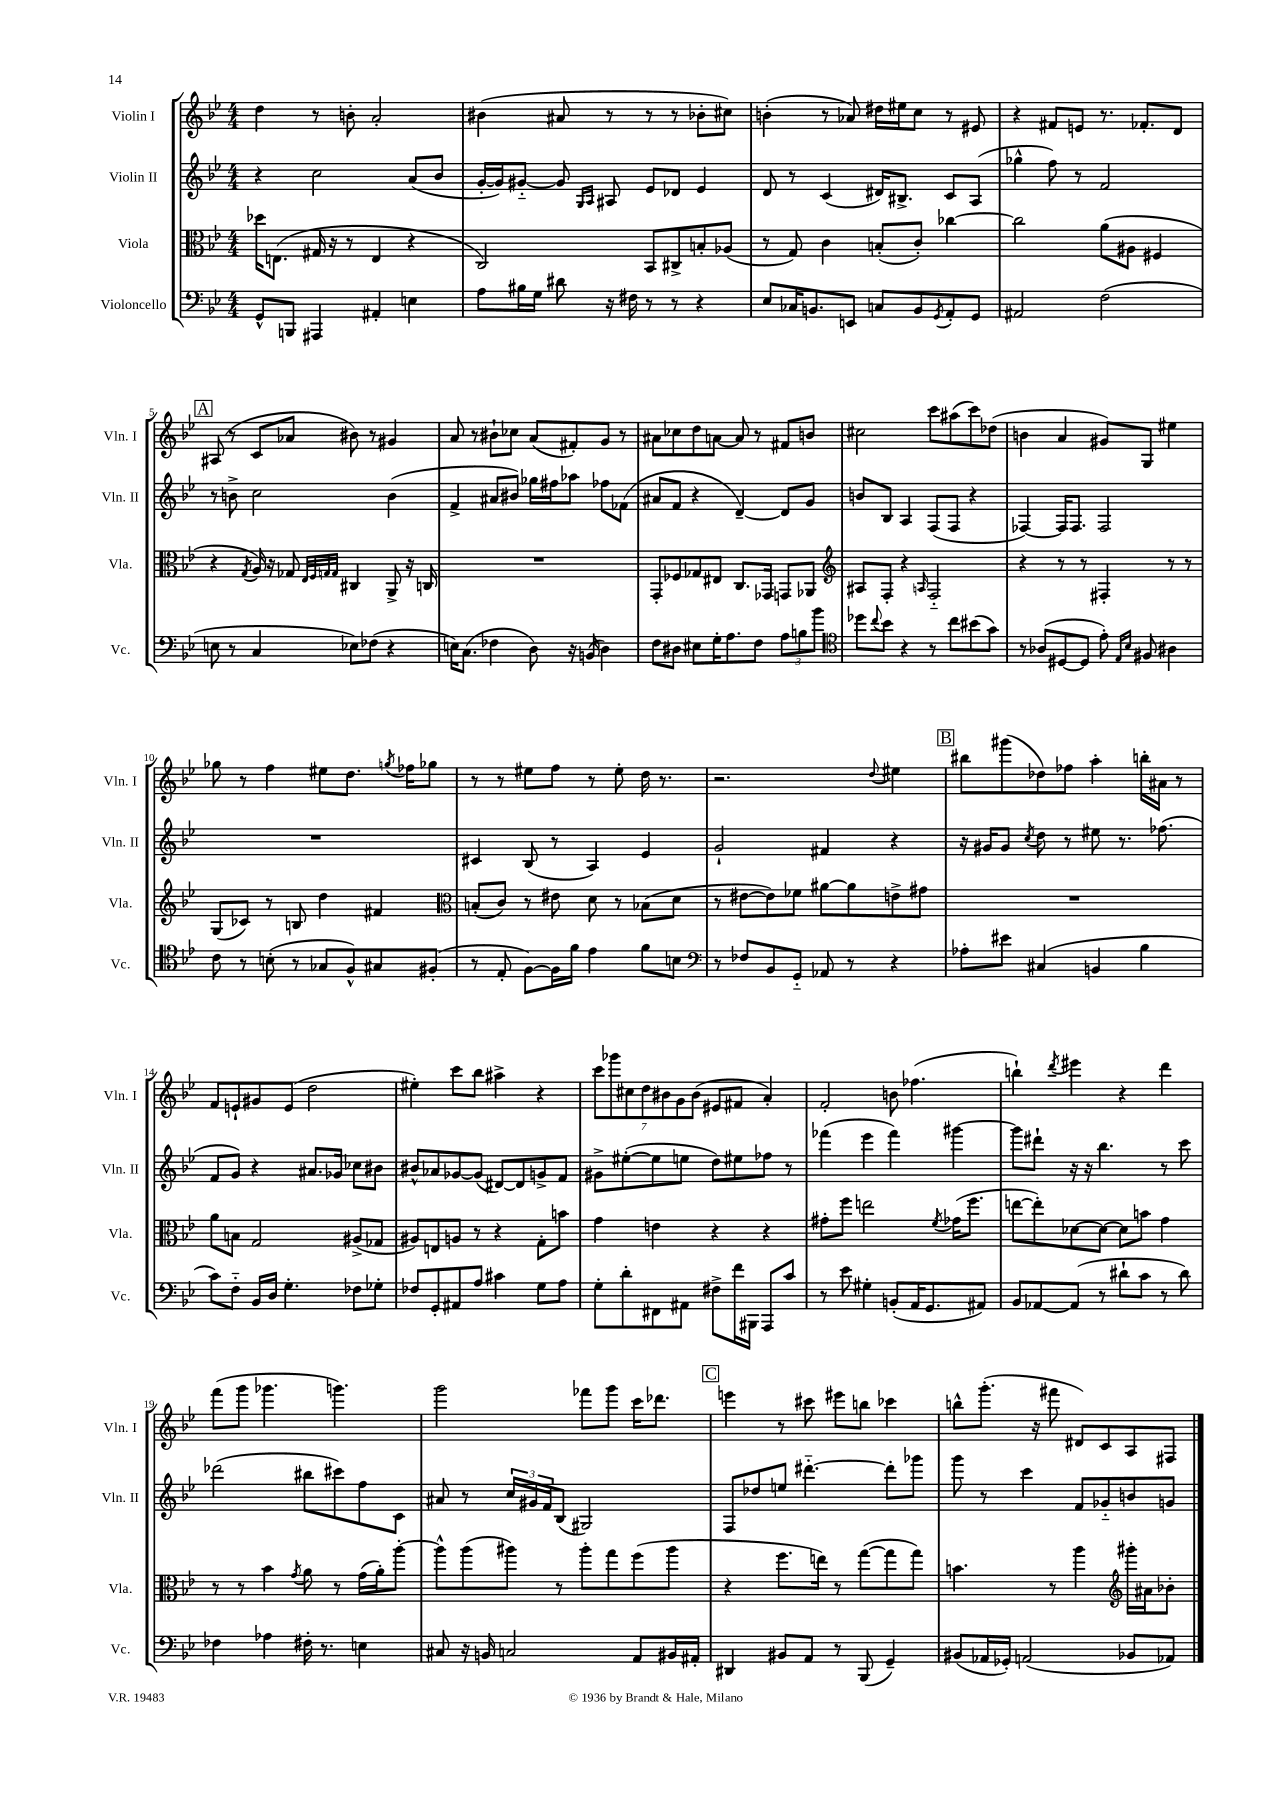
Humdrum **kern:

**kern	**kern	**kern	**kern
*part4	*part3	*part2	*part1
*staff4	*staff3	*staff2	*staff1
*I"Violoncello	*I"Viola	*I"Violin II	*I"Violin I
*I'Vc.	*I'Vla.	*I'Vln. II	*I'Vln. I
*clefF4	*clefC3	*clefG2	*clefG2
*k[b-e-]	*k[b-e-]	*k[b-e-]	*k[b-e-]
*M4/4	*M4/4	*M4/4	*M4/4
=1	=1	=1	=1
8GG^^/L	16dd-X\KL	4r	4dd\
.	(8.En\J	.	.
8BBBn/J	.	.	.
4AAA#X/	16G#X/	2cc\	8r
.	16r	.	.
.	8r	.	8bn'\
4AA#X'/	4E/	.	2a'/
4En\	4r	(8a/L	.
.	.	8b-/J	.
=2	=2	=2	=2
8A\L	2C/)	[16g'/LL	(4b#X\
.	.	16g/J])	.
16B#X\L	.	[8g#X/J	.
16G\JJ	.	.	.
8d#X\	.	8g#/]	8a#X/
.	.	16qqG/LL	.
.	.	16qqA/JJ	.
16r	.	8A#X/	8r
16F#X\	.	.	.
8r	8BB-/L	8e-/L	8r
8r	8C#X^/	8d-X/J	8r
4r	8Bn'/	4e-/	8b-X'\L
.	(8A-X/J	.	8cc#X\J)
=3	=3	=3	=3
8E-/L	8r	8d/	(4bn'\
16C-X/K	8G/)	8r	.
8.BBn/	.	.	.
.	4c\	(4c/	8r
8EEn/J	.	.	8a-X/)
8Cn/L	(8Bn'/L	16d#X/KL)	16dd#X\LL
.	.	8.B#X^/J	16ee#X\J
8BB/	8c'/J)	.	8cc\J
8qGG/	.	.	.
8AA'/	[4cc-X\	8c/L	8r
8GG/J	.	(8A/J	8e#X/
=4	=4	=4	=4
2AA#X/	2cc-\]	4gg-X^^\	4r
.	.	8ff\)	8f#X/L
.	.	8r	8en/J
(2F\	(8a\L	2f/	8.r
.	8A#X\J	.	.
.	.	.	8.f-X'/L
.	4F#X/	.	.
.	.	.	8d/J
!!LO:LB:g=z
!!LO:REH:place=s1:t=A
=5	=5	=5	=5
8En\	4r	8r	(8A#X/
8r	.	8bn^\	8r
.	8qG/	.	.
4C/	16A/)	2cc\	8c/L
.	16r	.	.
.	8G-X/	.	8a-X/J
.	32qqE-/LLL	.	.
.	32qqF/	.	.
.	32qqGn/	.	.
.	32qqG/JJJ	.	.
8E-X\L)	4C#X/	.	8b#X\)
(8F-X\J	.	.	8r
4r	8AA^/	(4b\	4g#X/
.	16r	.	.
.	16Cn/	.	.
=6	=6	=6	=6
16En\KL)	1r	4f^/	8a/
(8.C\J	.	.	.
.	.	.	8r
4F-X\	.	8a#X/L	8b#X`\L
.	.	8b#X/J)	8cc-X\J
8D\)	.	16gg-X\LL	(8a/L
.	.	16ff#X\J	.
16r	.	8aa-X\J	8f#X'/)
(16BBn/	.	.	.
4D\)	.	8ff-X\L	8g/J
.	.	(8f-X\J	8r
=7	=7	=7	=7
8F\L	8GG'/L	8a#X/L	8a#X\L
8D#X\J	8F-X/	8f/J	8cc-X\
8E#X\L	8G-X/	4r	8dd\
16G'\K	8E#X/J	.	[8an\J
8.A\	.	.	.
.	8.C/L	[4d~/)	8a/]
8F\J	.	.	8r
.	16GG-X/Jk	.	.
12A\L	8GGn/L	8d/L]	8f#X/L
12Bn\	.	.	.
.	8AA-X/J	8g/J	8bn/J
12b-\J	.	.	.
=8	=8	=8	=8
*clefC4	*clefG2	*	*
8dd-X\L	8A#X/L	8bn/L	2cc#X\
8qqcc/	.	.	.
8b-\J	8F'/J	8B-/J	.
4r	4r	4A/	.
.	16qqAn/	.	.
8r	2F/	(8F/L	8ccc\L
8cc\L	.	8F/J	(8aa#X\
(8b#X\	.	4r	8ccc\)
8g\J)	.	.	(8dd-X\J
=9	=9	=9	=9
8r	4r	[4F-X/)	4bn\
(8A-X/L	.	.	.
[8D#X/	8r	16F-/KL]	4a/
.	.	8.F-/J	.
8D#/J]	8r	.	.
8e-'\)	4F#X'/	2F-/	8g#X/L)
16qqE-/LL	.	.	.
16qqB-/JJ	.	.	.
8F#X/	.	.	8G/J
4A#X\	8r	.	4ee#X\
.	8r	.	.
!!LO:LB:g=z
=10	=10	=10	=10
8c\	(8G/L	1r	8gg-X\
8r	8c-X/J)	.	8r
(8Bn'\	8r	.	4ff\
8r	8Bn/	.	.
8G-X/L	4dd\	.	8ee#X\L
8F^^/)	.	.	8.dd\J
8G#X/	4f#X/	.	.
.	.	.	8qggn/
.	.	.	16ff-X\KL
(8F#X'/J	.	.	8gg-X\J
=11	=11	=11	=11
*	*clefC3	*	*
8r	(8Bn'/L	4c#X/	8r
8E-'/	8c/J)	.	8r
[8F\L)	8r	(8B-/	8ee#X\L
16F\L]	8e#X\	8r	8ff\J
16f\JJ	.	.	.
4e-\	8d\	4A/)	8r
.	8r	.	8ee#'\
8f\L	(8B-X\L	4e-/	16dd\
.	.	.	8.r
8Bn\J	8d\J	.	.
=12	=12	=12	=12
*clefF4	*	*	*
8r	8r	2g`/	2.r
8F-X/L	[8e#X\L	.	.
8BB-/	8e#\])	.	.
8GG/J	8f-X\J	.	.
8AA-X/	[8a#X\L	4f#X/	.
8r	8a#\]	.	.
.	.	.	8qqdd/
4r	8en^\	4r	4ee#X\
.	8g#X\J	.	.
!!LO:REH:place=s1:t=B
=13	=13	=13	=13
8A-X'\L	1r	16r	8bb#X\L
.	.	16g#X/KL	.
8e#X\J	.	8g#/J	(8ggg#X\
.	.	8qcc/	.
(4C#X/	.	8dd\	8dd-X\)
.	.	8r	8ff-X\J
4BBn/	.	8ee#X\	4aa'\
.	.	8.r	.
4B-\	.	.	16bbn'\LL
.	.	(8.ff-X\	16a#X\JJ
.	.	.	8r
!!LO:LB:g=z
=14	=14	=14	=14
8c\L)	8a\L	8f/L	8f/L
8F\J	8Bn\J	8g/J)	8en`/
16BB-/LL	2G/	4r	8g#X/
16D/JJ	.	.	.
4.G'\	.	.	(8e/J
.	.	8.a#X/L	2dd\
.	.	16g-X/Jk	.
8F-X\L	(8A#X^/L	8cc-X\L	.
8G-X'\J	8G-X/J	8b#X\J	.
=15	=15	=15	=15
8F-X/L	8A#X/L)	8b#X^^/L	4ee#X'\)
8GG'/	8En/	8a-X/	.
8AA#X/	8An/J	[8g-X/	8ccc\L
8A/J	8r	(8g-/J]	8bb-\J
4c#X\	4r	[8d#X/L)	4aa#X^\
.	.	8d#/]	.
8G\L	8G'\L	8gn^/	4r
8A\J	8bn\J	8f/J	.
=16	=16	=16	=16
8G'\L	4g\	8g#X^\L	14ccc\L
.	.	.	14ggg-X\
8d'\	.	([8ee#X'\	.
.	.	.	14cc#X\
.	.	.	14dd\
8FF#X\	4en\	8ee#\]	.
.	.	.	14b#X\
.	.	.	14g\
8AA#X\J	.	8een\J	.
.	.	.	(14b#\J
8F#X^\L	4r	8dd\L)	8e#X/L
16f\L	.	8ee#X\	8f#X/J
16BBB#X\JJ	.	.	.
8AAA/L	4r	8ff-X\J	4a'/)
8c/J	.	8r	.
=17	=17	=17	=17
8r	8g#X'\L	(4fff-X\	2f'/
8e-\	8ff\J	.	.
4G#X'\	2een\	4eee-\	.
(8BBn'/L	.	4fff-\)	8bn\
16AA/K	.	.	(4.ff-X\
8.GG/	.	.	.
.	8qf/	.	.
.	(16g-X\KL	[4ggg#X\	.
.	8.ff\J	.	.
8AA#X/J)	.	.	.
=18	=18	=18	=18
8BB-/L	[8een\L	8ggg#\L]	4bbn`\)
[8AA-X/	8ee'\])	8ddd#X`\J	.
.	.	.	8qddd/
(8AA-/J]	[8d-X\	16r	4eee#X\
.	.	16r	.
8r	8d-\J_	4.bb-\	.
8d#X`\L	8d-\L]	.	4r
8c\J	8bn\J	.	.
8r	4g\	8r	4ddd\
8d#\)	.	8ccc\	.
!!LO:LB:g=z
=19	=19	=19	=19
4F-X\	8r	(2ddd-X\	(8fff\L
.	8r	.	8ggg\J
4A-X\	4b-\	.	4.ggg-X\
.	8qg/	.	.
16F#X'\	8a\	8bb#X\L	.
8.r	.	.	.
.	8r	8ccc#X\)	4.gggn\)
4En\	(16g\LL	8ff\	.
.	16a'\J)	.	.
.	[8aa'\J	8c\J	.
=20	=20	=20	=20
8C#X/	8aa^^\L]	8a#X/	2ggg\
16r	(8aa\	8r	.
16BBn/	.	.	.
2Cn/	8aa#X\J)	24cc/LL	.
.	.	24g#X/	.
.	.	24f/J	.
.	8r	(8B-/J	.
.	8aa#'\L	2G#X/)	8fff-X\L
.	8gg\	.	8ggg\J
8AA/L	(8ff\	.	16ccc\KL
.	.	.	8.ddd-X\J
16BB#X/L	8aa#\J	.	.
16AA#X'/JJ	.	.	.
!!LO:REH:place=s1:t=C
=21	=21	=21	=21
4DD#X/	4r	8F/L	4eeen\
.	.	8dd-X/	.
8BB#X/L	8.ff\L	8een/J	8r
8AA/J	.	[4.ddd#X\	8ccc#X\
.	16een\Jk)	.	.
8r	8r	.	8eee#X\L
(8BBB-/	([8gg\L	.	8bbn\J
4GG~/)	8gg\]	8ddd#'\L]	4ccc-X\
.	8gg\J)	8ggg-X\J	.
=22	=22	=22	=22
(8BB#X/L	4.bn\	8ggg\	8bbn^^\L
16AA-X/L	.	8r	(8.ggg'\J
16GG-X'/JJ)	.	.	.
(2AAn/	.	4ccc\	.
.	.	.	16r
.	8r	.	8fff#X\
.	4aa\	8f/L	8d#X/L)
.	.	8g-X/	8c/
*	*clefG2	*	*
8BB-X/L	16ggg#X'\LL	8bn/	8A/
.	16a#X\J	.	.
8AA-X/J)	8b-X'\J	8gn/J	8F#X/J
==	==	==	==
*-	*-	*-	*-
